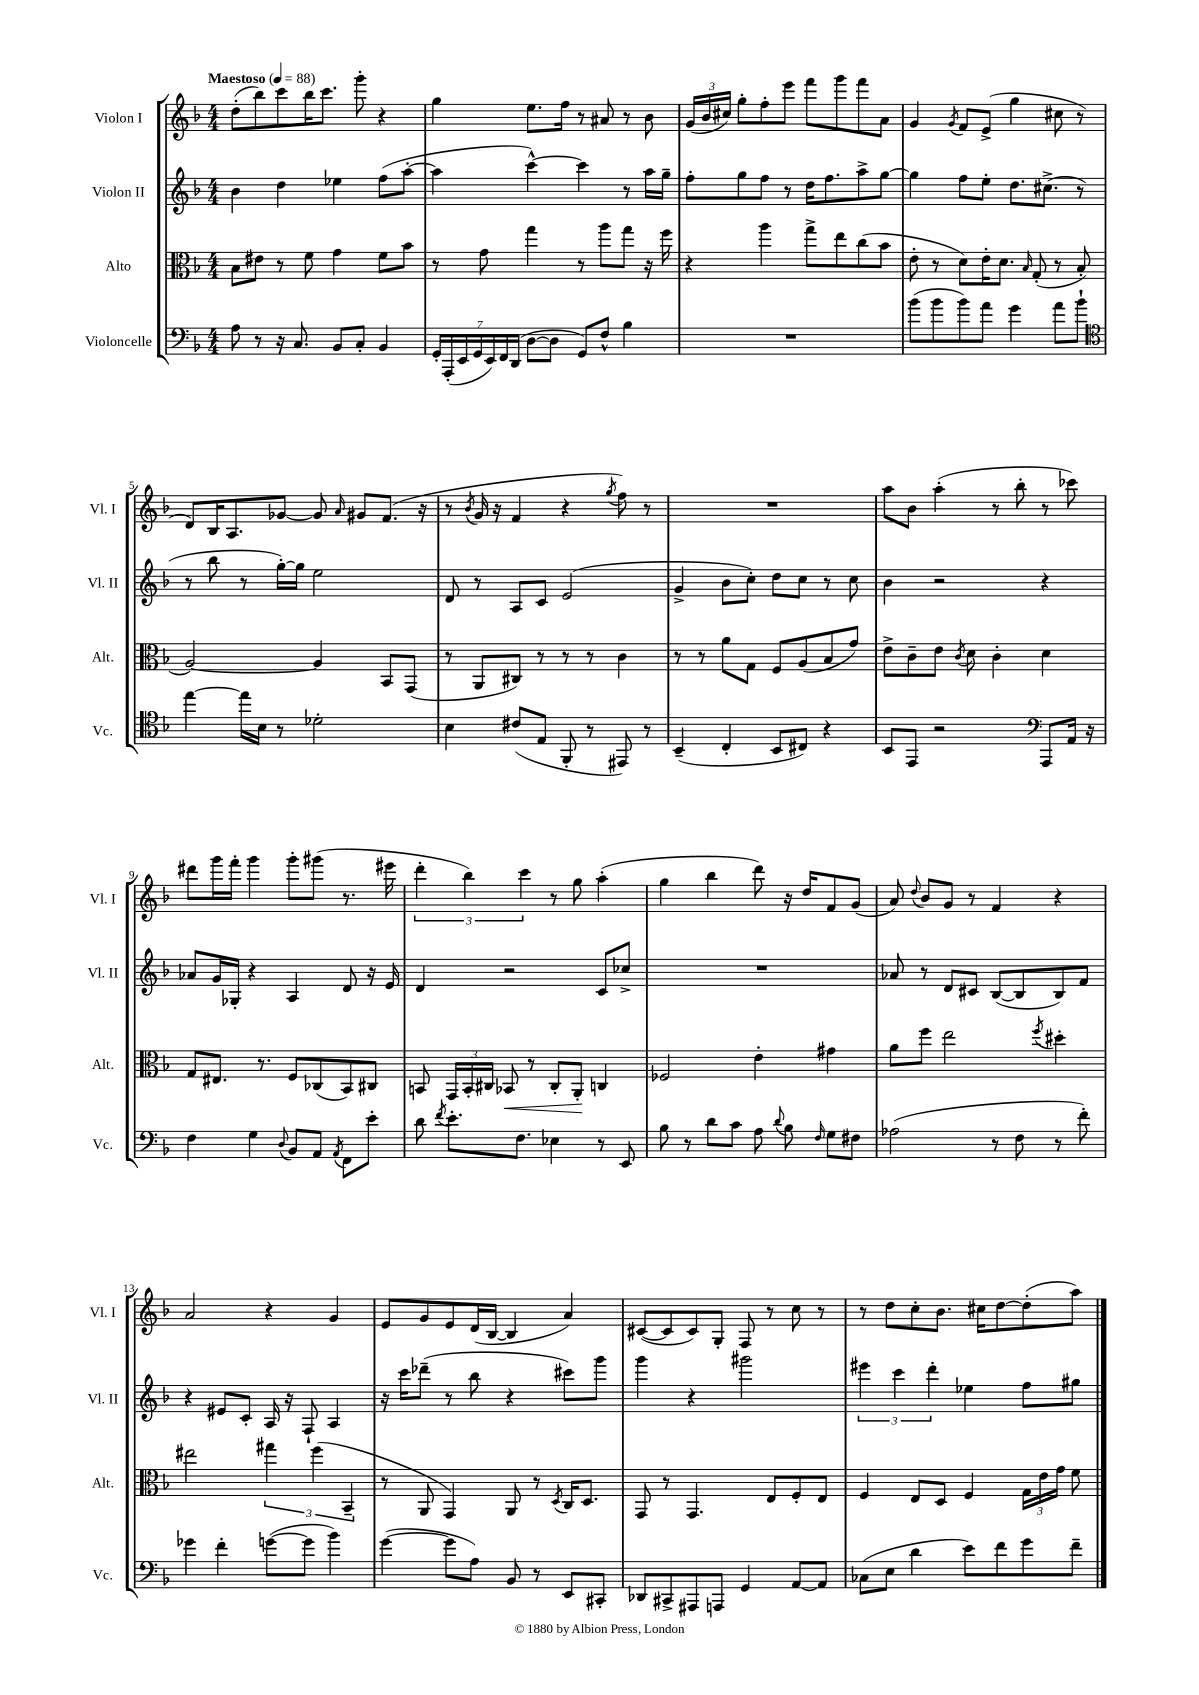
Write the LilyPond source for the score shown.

<<
\new StaffGroup <<
\new Staff = "s0" \with { instrumentName = "Violon I" shortInstrumentName = "Vl. I" } {
    \clef treble \key f \major \numericTimeSignature \time 4/4 \tempo "Maestoso" 4 = 88
    \autoBeamOff d''8[-.( bes''8) c'''8 bes''16 c'''8.] g'''8-. r4 |
    g''4 e''8.[ f''16] r8 ais'8 r8 bes'8 |
    \tuplet 3/2 { g'16[( bes'16 cis''16]) } g''8[-. f''8-. e'''8] f'''8[ g'''8 f'''8 a'8] |
    g'4 \acciaccatura { g'8 } f'8[ e'8]->( g''4 cis''8 r8 |
    d'8[) bes16 a8. ges'8]~ ges'8 \grace { a'16 } gis'8[ f'8.]( r16 |
    r8 \acciaccatura { bes'8 } g'16 r16 f'4 r4 \acciaccatura { g''8 } f''8) r8 |
    R1 |
    a''8[ bes'8] a''4-.( r8 bes''8-. r8 ces'''8) |
    dis'''8[ g'''16 f'''16]-. g'''4 g'''8[-. gis'''8]( r8. eis'''16 |
    \tuplet 3/2 { d'''4-. bes''4) c'''4 } r8 g''8 a''4-.( |
    g''4 bes''4 d'''8) r16 d''16[ f'8 g'8]( |
    a'8) \appoggiatura { d''8 } bes'8[ g'8] r8 f'4 r4 |
    a'2 r4 g'4 |
    e'8[ g'8 e'8 d'16( bes16]~ bes4 a'4) |
    cis'8[~( cis'8 cis'8) g8]-. f8 r8 c''8 r8 |
    r8 d''8[ c''8-. bes'8.] cis''16[ d''8~ d''8-.( a''8]) \bar "|." |
}
\new Staff = "s1" \with { instrumentName = "Violon II" shortInstrumentName = "Vl. II" } {
    \clef treble \key f \major \numericTimeSignature \time 4/4
    \autoBeamOff bes'4 d''4 ees''4 f''8[( a''8]~-. |
    a''4 c'''4~-^) c'''4 r8 a''16[ g''16]-- |
    f''8[-. g''8 f''8] r8 d''16[ f''8. a''8-> g''8]~ |
    g''4 f''8[ e''8]-. d''8.[ cis''8.]->( r8 |
    r8 bes''8 r8 g''16[~-.) g''16] e''2 |
    d'8 r8 a8[ c'8] e'2( |
    g'4-> bes'8[ c''8]-.) d''8[ c''8] r8 c''8 |
    bes'4 r2 r4 |
    aes'8[ g'16 ges16]-. r4 a4 d'8 r16 e'16 |
    d'4 r2 c'8[ ces''8]-> |
    R1 |
    aes'8 r8 d'8[ cis'8] bes8[~( bes8 bes8) f'8] |
    r4 eis'8[ c'8]-. a16 r16 f8-! a4 |
    r16 c'''16[ des'''8]--( r8 bes''8 r4 cis'''8[) g'''8] |
    g'''4 r4 gis'''2 |
    \tuplet 3/2 { eis'''4 c'''4 d'''4-. } ees''4 f''8[ gis''8] \bar "|." |
}
\new Staff = "s2" \with { instrumentName = "Alto" shortInstrumentName = "Alt." } {
    \clef alto \key f \major \numericTimeSignature \time 4/4
    \autoBeamOff bes8[ eis'8] r8 f'8 g'4 f'8[ bes'8] |
    r8 g'8 g''4 r8 a''8[ g''8] r16 f''16 |
    r4 a''4 g''8[-> e''8 c''8( bes'8] |
    e'8-. r8 d'8[) e'16-. d'8.] \grace { bes16 } g8-.( r8 bes8-. |
    a2~) a4 bes,8[ g,8]( |
    r8 a,8[ cis8]) r8 r8 r8 c'4 |
    r8 r8 a'8[ g8] f8[ a8( bes8 g'8]) |
    e'8[-> c'8-- e'8] \acciaccatura { c'8 } d'8 c'4-. d'4 |
    g8[ eis8.] r8. f8[ ces8( bes,8) cis8] |
    b,8 \tuplet 3/2 { g,16[ b,16-. cis16] } bes,8\< r8 cis8[-. a,8]-.\! c4 |
    fes2 e'4-. gis'4 |
    a'8[ f''8] e''2 \acciaccatura { f''8 } dis''4-. |
    eis''2 \tuplet 3/2 { gis''4 f''4( bes,4-- } |
    r8 a,8 g,4) a,8 r8 \acciaccatura { d8 } c16[ d8.] |
    g,8 r8 g,4. e8[ f8-. e8] |
    f4 e8[ d8] f4 \tuplet 3/2 { g16[ e'16 g'16] } f'8 \bar "|." |
}
\new Staff = "s3" \with { instrumentName = "Violoncelle" shortInstrumentName = "Vc." } {
    \clef bass \key f \major \numericTimeSignature \time 4/4
    \autoBeamOff a8 r8 r16 c8. bes,8[ c8]-. bes,4 |
    \tuplet 7/4 { g,16[-. a,,16-.( e,16 g,16 e,16) f,16 d,16]( } d8[~ d8] g,8[) f8]-^ bes4 |
    R1 |
    bes'8[( bes'8 bes'8) a'8] g'4 a'8[ bes'8]-! |
    \clef tenor e''4~ e''16[ bes16] r8 des'2-. |
    bes4 cis'8[( e8] f,8-. r8 eis,8) r8 |
    bes,4--( c4-. bes,8[ cis8]) r4 |
    bes,8[ e,8] r2 \clef bass a,,8[ a,16] r16 |
    f4 g4 \appoggiatura { d8 } bes,8[ a,8] \acciaccatura { a,8 } f,8[ e'8]-. |
    d'8 \acciaccatura { f'8 } e'8.[-. f8.] ees4 r8 e,8 |
    bes8 r8 d'8[ c'8] a8 \appoggiatura { d'8 } bes8 \grace { f16 } g8[ fis8] |
    aes2( r8 f8 r8 f'8-.) |
    ges'4 f'4-. g'8[~( g'8] bes'4) |
    g'4~( g'8[ a8]) bes,8 r8 e,8[ cis,8]-. |
    des,8[ cis,8-> ais,,8 a,,8] g,4 a,8[~ a,8] |
    ces8[( e8] d'4 e'8[) f'8 g'8 f'8]-- \bar "|." |
}
>>
>>
